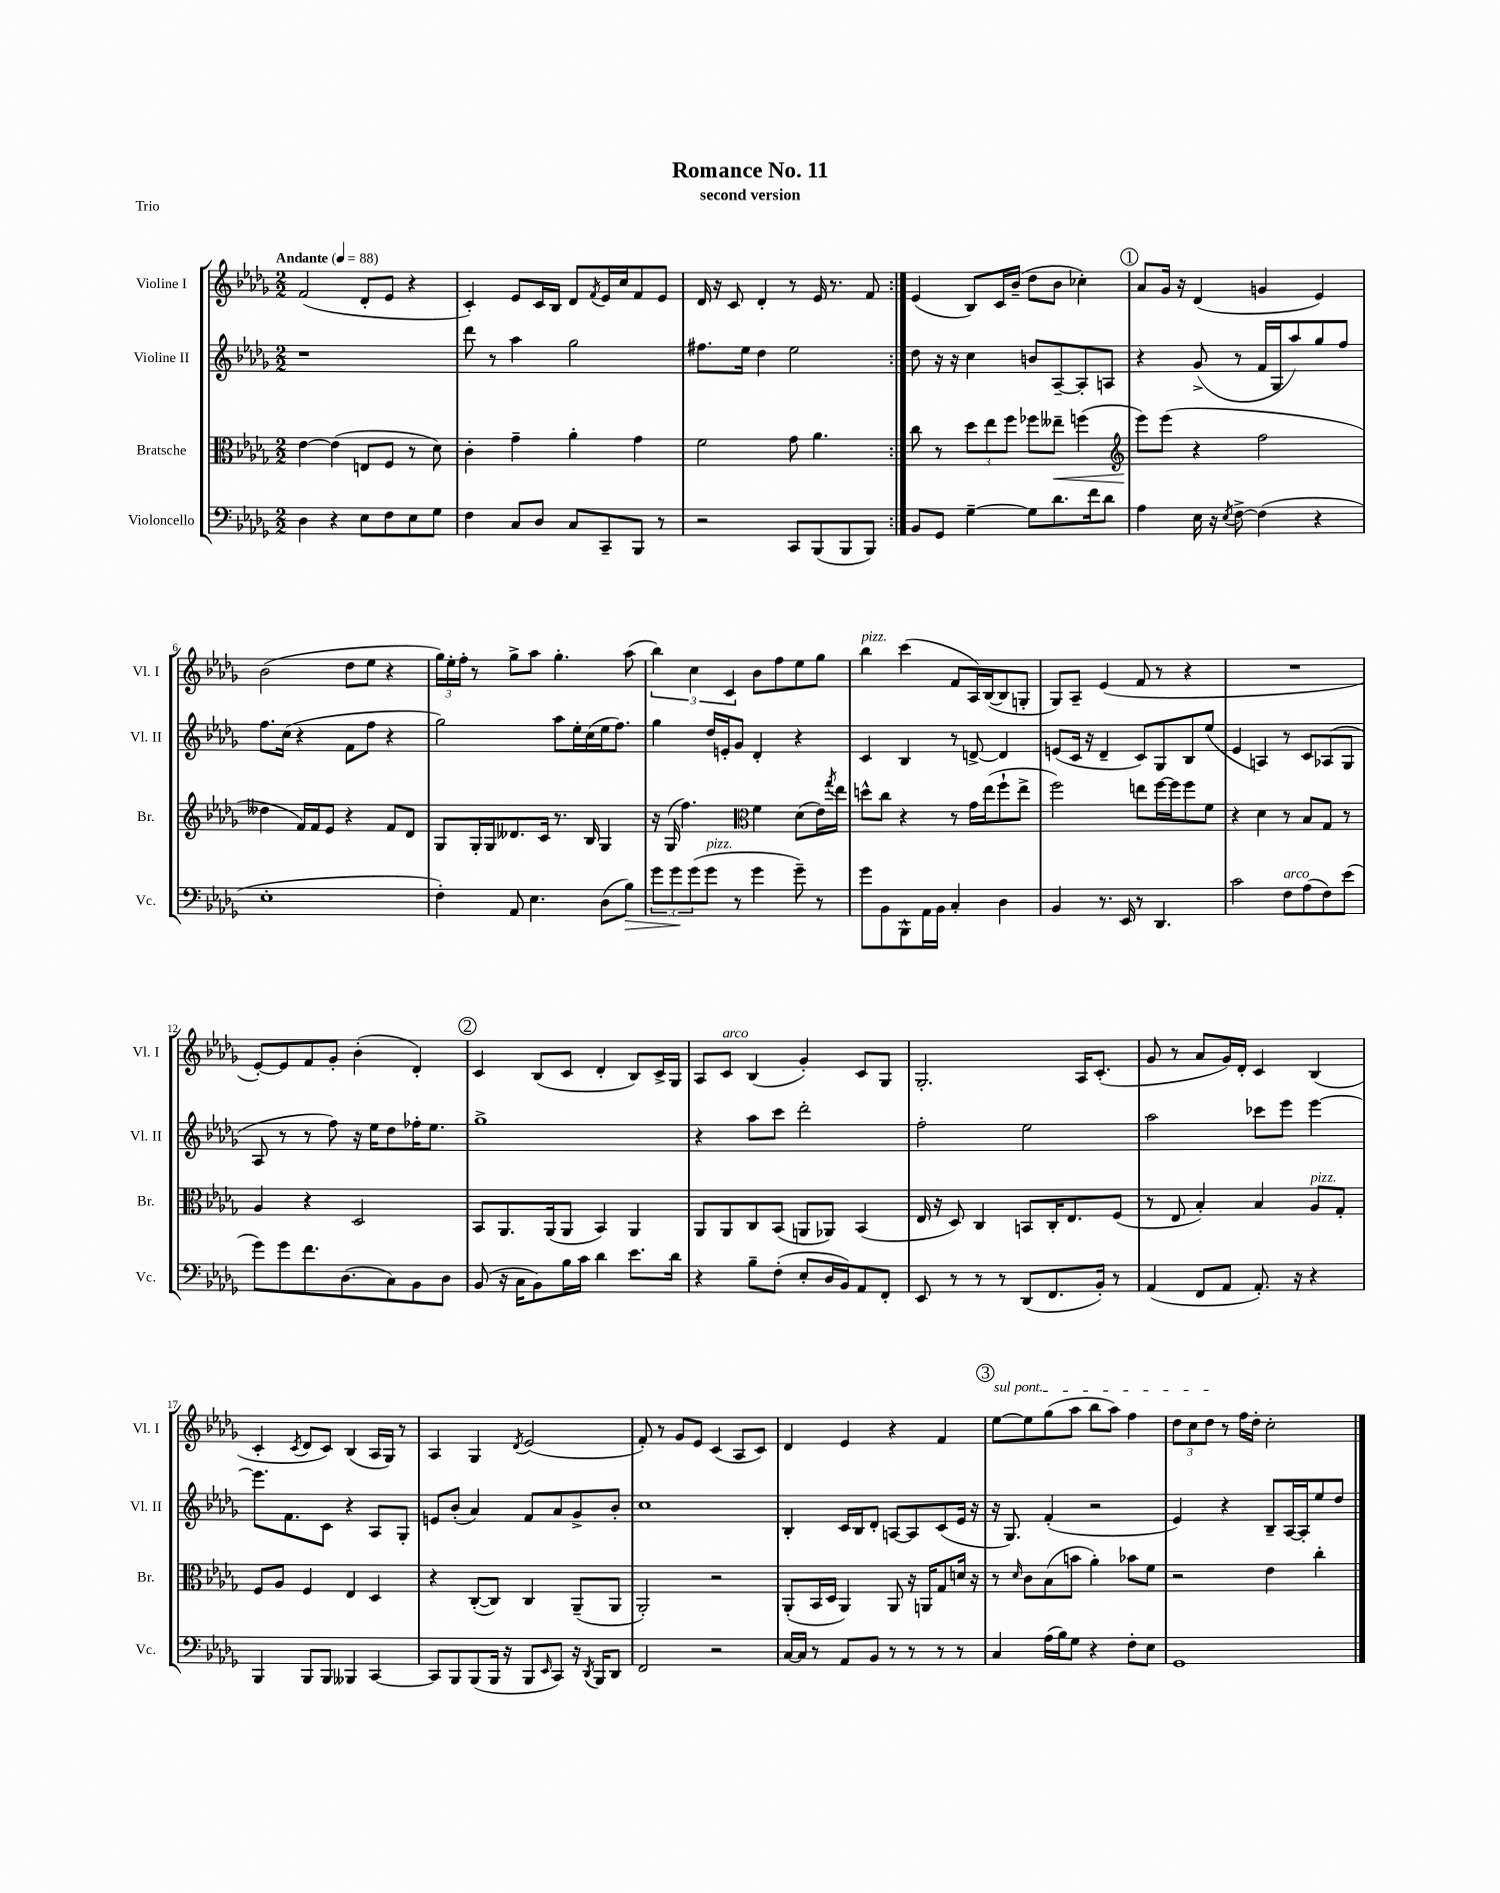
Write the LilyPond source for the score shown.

\header { title = "Romance No. 11" subtitle = "second version" piece = "Trio" }
<<
\new StaffGroup <<
\new Staff = "s0" \with { instrumentName = "Violine I" shortInstrumentName = "Vl. I" } {
    \clef treble \key des \major \numericTimeSignature \time 2/2 \tempo "Andante" 4 = 88
    \repeat volta 2 { f'2( des'8-. ees'8 r4 |
    c'4-.) ees'8 c'16 bes16 des'8 \acciaccatura { f'8 } ees'16 c''16 f'8 ees'8 |
    des'16 r16 c'8 des'4-. r8 ees'16 r8. f'8 | }
    ees'4( bes8) c'16 bes'16--( des''8 bes'8 ces''4-.) |
    \mark \markup { \circle "1" } aes'8 ges'16 r16 des'4( g'4 ees'4) |
    bes'2( des''8 ees''8 r4 |
    \tuplet 3/2 { ges''16) ees''16-. f''16-. } r8 ges''8-> aes''8 ges''4.-. aes''8( |
    \tuplet 3/2 { bes''4) c''4 c'4 } bes'8 f''8 ees''8 ges''8 |
    bes''4^\markup { \italic "pizz." } c'''4( f'8 aes16) bes16~( bes8 g8-. |
    ges8) aes8-- ees'4( f'8 r8 r4 |
    R1 |
    ees'8~-.) ees'8 f'8 ges'8-. bes'4-.( des'4-.) |
    \mark \markup { \circle "2" } c'4 bes8( c'8 des'4-. bes8) c'16-> ges16 |
    aes8 c'8^\markup { \italic "arco" } bes4( ges'4-.) c'8 ges8 |
    ges2.-. aes16 c'8.-.( |
    ges'8 r8 aes'8 ges'16) des'16-. c'4 bes4( |
    c'4-. \acciaccatura { c'8 } des'8 c'8) bes4( aes16 ges16) r8 |
    aes4 ges4 \acciaccatura { des'8 } ees'2( |
    f'8-.) r8 ges'8 ees'8 c'4( aes8 c'8) |
    des'4 ees'4 r4 f'4 |
    \mark \markup { \circle "3" } \once \override TextSpanner.bound-details.left.text = \markup { \italic "sul pont." } ees''8~\startTextSpan ees''8 ges''8( aes''8 bes''8 aes''8) f''4 |
    \tuplet 3/2 { des''8 c''8 des''8\stopTextSpan } r8 f''16 des''16-. c''2-. \bar "|." |
}
\new Staff = "s1" \with { instrumentName = "Violine II" shortInstrumentName = "Vl. II" } {
    \clef treble \key des \major \numericTimeSignature \time 2/2
    \repeat volta 2 { r1 |
    des'''8 r8 aes''4 ges''2 |
    fis''8. ees''16 des''4 ees''2 | }
    des''8 r16 r16 c''4 b'8 aes8~-- aes8-. a8 |
    \mark \markup { \circle "1" } r4 ges'8->( r8 f'16 ges16 aes''8) ges''8 f''8 |
    f''8. c''16( r4 f'8 f''8 r4 |
    ges''2) aes''8 ees''16-. c''16( ees''16 f''8.) |
    ges''4 des''16 e'16-. ges'8 des'4-. r4 |
    c'4 bes4 r8 d'8~-> d'4 |
    e'8( c'16 r16 des'4-- c'8) ges8 bes8 ees''8( |
    ees'4 a4) r8 c'8 aes8( ges8 |
    aes8 r8 r8 f''8) r16 ees''16 des''8 fes''16-. ees''8. |
    \mark \markup { \circle "2" } ges''1-> |
    r4 aes''8 c'''8 des'''2-. |
    f''2-. ees''2 |
    aes''2 ces'''8 ees'''8 ees'''4~ |
    ees'''8. f'8. c'8 r4 aes8 ges8-. |
    e'8 bes'8-.( aes'4) f'8 aes'8 ges'8-> bes'8-. |
    c''1 |
    bes4-. c'16 bes16 des'8-. a8~ a8 c'8( ees'16 r16 |
    \mark \markup { \circle "3" } r16 ges8.) f'4-.( r2 |
    ees'4) r4 bes8-- aes16~ aes16-. ees''8 des''8 \bar "|." |
}
\new Staff = "s2" \with { instrumentName = "Bratsche" shortInstrumentName = "Br." } {
    \clef alto \key des \major \numericTimeSignature \time 2/2
    \repeat volta 2 { ees'4~ ees'4( e8 f8 r8 des'8) |
    c'4-. ges'4-- aes'4-. ges'4 |
    f'2 ges'8 aes'4. | }
    c''8 r8 \tuplet 3/2 { des''8 ees''8 f''8 } fes''8 eeses''8--\< f''4( |
    \mark \markup { \circle "1" } \clef treble ees'''8\!) ees'''8( r4 f''2 |
    deses''4 f'16) f'16 ees'8 r4 f'8 des'8 |
    ges8 ges16-. ges16 deses'8. c'16 r8. bes16 ges4 |
    r16 ges16( f''4.) \clef alto f'4 des'8( ees'16) \acciaccatura { ges''8 } ees''16 |
    d''8-^ c''8 r4 r8 ges'16 ees''16( f''8-! ees''8-> |
    f''2) e''8 f''16~ f''16 f''8 f'8 |
    r4 des'4 r8 bes8 ges8 r8 |
    aes4 r4 des2 |
    \mark \markup { \circle "2" } bes,8 aes,8. aes,16( aes,8 bes,4) aes,4 |
    aes,8 aes,8 c8 bes,8( a,8 aes,8) bes,4( |
    ees16 r16 des8) c4 b,8 c16-. ees8. f8( |
    r8 ees8 bes4-.) bes4 aes8^\markup { \italic "pizz." } ges8-. |
    f8 aes8 f4 ees4 des4 |
    r4 c8~-.( c8) c4 aes,8--( aes,8 |
    aes,2-.) r2 |
    aes,8-.( bes,16 des16 aes,4) aes,8 r16 a,16 ges8 d'16 r16 |
    \mark \markup { \circle "3" } r8 \grace { des'16 } c'8 bes8( b'8 aes'4-.) bes'8 f'8 |
    r2 ees'4 c''4-. \bar "|." |
}
\new Staff = "s3" \with { instrumentName = "Violoncello" shortInstrumentName = "Vc." } {
    \clef bass \key des \major \numericTimeSignature \time 2/2
    \repeat volta 2 { des4 r4 ees8 f8 ees8 ges8 |
    f4 c8 des8 c8 c,8-- bes,,8 r8 |
    r2 c,8 bes,,8( bes,,8 bes,,8) | }
    bes,8 ges,8 ges4~-- ges8 des'8. f'16 des'8 |
    \mark \markup { \circle "1" } aes4 ees16 r16 \acciaccatura { ees8 } f8~-> f4( r4 |
    ees1-. |
    f4-.) aes,8 ees4. des8( bes8\>) |
    \tuplet 3/2 { ges'8 ges'8\! ges'8( } ges'8^\markup { \italic "pizz." } r8 ges'4 ges'8--) r8 |
    ges'8 bes,8 bes,,8-^ aes,16 bes,16 c4-. des4 |
    bes,4 r8. ees,16 r8 des,4. |
    c'2 f8^\markup { \italic "arco" } aes8( f8) ees'8( |
    ges'8) ges'8 f'8. des8.( c8) bes,8 des8 |
    \mark \markup { \circle "2" } bes,8( r16 c16 bes,8) bes16 c'16 des'4 ees'8. des'16 |
    r4 bes8-- f8-.( ees8-. des16 bes,16) aes,8 f,8-. |
    ees,8 r8 r8 r8 des,8( f,8. bes,16-.) r8 |
    aes,4( f,8 aes,8 aes,8.-.) r16 r4 |
    bes,,4 bes,,8 bes,,8 beses,,4 c,4~ |
    c,8 bes,,8 bes,,8( bes,,16 r16 bes,,8 \grace { ees,16 } c,8) r16 \acciaccatura { des,8 } bes,,16 des,8 |
    f,2 r2 |
    c16~ c16 r8 aes,8 bes,8 r8 r8 r8 r8 |
    \mark \markup { \circle "3" } c4 aes16( bes16) ges8 r4 f8-. ees8 |
    ges,1 \bar "|." |
}
>>
>>
